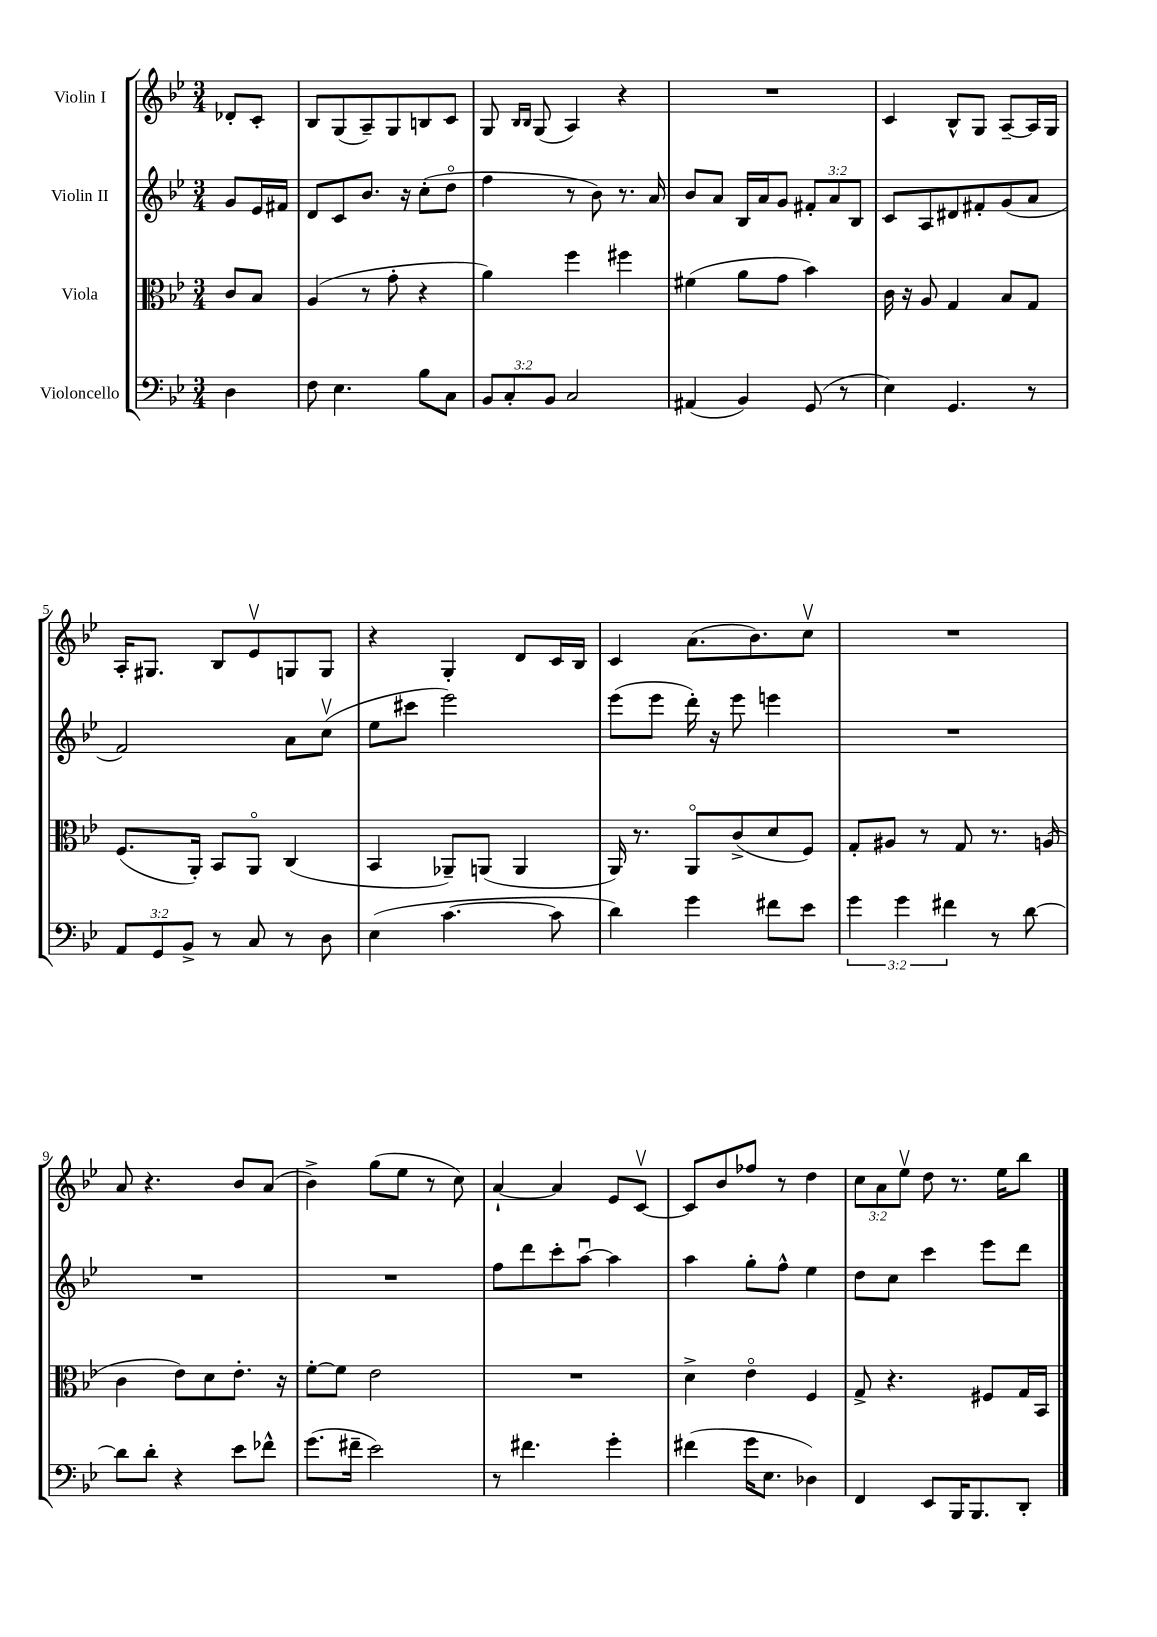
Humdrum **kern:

**kern	**kern	**kern	**kern
*staff4	*staff3	*staff2	*staff1
*clefF4	*clefC3	*clefG2	*clefG2
*k[b-e-]	*k[b-e-]	*k[b-e-]	*k[b-e-]
*M3/4	*M3/4	*M3/4	*M3/4
4D	8c	8g	8d-'
.	8B-	16e-	8c'
.	.	16f#	.
=	=	=	=
8F	(4A	8d	8B-
4.E-	.	8c	(8G
.	8r	8.b-	8A~)
.	8g'	.	8G
.	.	16r	.
8B-	4r	(8cc'	8B
8C	.	8ddo	8c
=	=	=	=
12BB-	4a)	4ff	8G
12C'	.	.	.
.	.	.	16qqB-
.	.	.	16qqB-
.	.	.	(8G
12BB-	.	.	.
2C	4ff	8r	4A)
.	.	8b-)	.
.	4ff#	8.r	4r
.	.	16a	.
=	=	=	=
(4AA#	(4f#	8b-	2.r
.	.	8a	.
4BB-)	8a	16B-	.
.	.	16a	.
.	8g	8g	.
(8GG	4b-)	12f#'	.
.	.	12a	.
8r	.	.	.
.	.	12B-	.
=	=	=	=
4E-)	16c	8c	4c
.	16r	.	.
.	8A	8A	.
4.GG	4G	8d#	8B-^^
.	.	8f#'	8G
.	8B-	(8g	[8A~
8r	8G	8a	16A]
.	.	.	16G
=	=	=	=
12AA	(8.F	2f)	16A'
.	.	.	8.G#
12GG	.	.	.
12BB-^	.	.	.
.	16AA')	.	.
8r	8BB-	.	8B-
8C	8AAo	.	8e-v
8r	(4C	8a	8G
8D	.	(8ccv	8G
=	=	=	=
(4E-	4BB-	8ee-	4r
.	.	8ccc#	.
[4.c	8AA-~)	2eee-)	4G'
.	(8AA	.	.
.	4AA	.	8d
8c]	.	.	16c
.	.	.	16B-
=	=	=	=
4d)	16AA)	(8eee-	4c
.	8.r	.	.
.	.	8eee-	.
4g	8AAo	16ddd')	(8.a
.	.	16r	.
.	(8c^	8eee-	.
.	.	.	8.b-)
8f#	8d	4eee	.
8e-	8F)	.	8ccv
=	=	=	=
6g	8G'	2.r	2.r
.	8A#	.	.
6g	.	.	.
.	8r	.	.
6f#	.	.	.
.	8G	.	.
8r	8.r	.	.
[8d	.	.	.
.	(16A	.	.
=	=	=	=
8d]	4c	2.r	8a
8d'	.	.	4.r
4r	8e-)	.	.
.	8d	.	.
8e-	8.e-'	.	8b-
8f-^^	.	.	(8a
.	16r	.	.
=	=	=	=
(8.g	[8f'	2.r	4b-^)
.	8f]	.	.
16f#~	.	.	.
2e-)	2e-	.	(8gg
.	.	.	8ee-
.	.	.	8r
.	.	.	8cc)
=	=	=	=
8r	2.r	8ff	[4a`
4.f#	.	8ddd	.
.	.	8ccc'	4a]
.	.	[8aau	.
4g'	.	4aa]	8e-
.	.	.	[8cv
=	=	=	=
(4f#	4d^	4aa	8c]
.	.	.	8b-
16g	4e-o	8gg'	8ff-
8.E-	.	.	.
.	.	8ff^^	8r
4D-)	4F	4ee-	4dd
=	=	=	=
4FF	8G^	8dd	12cc
.	.	.	12a
.	4.r	8cc	.
.	.	.	12ee-v
8EE-	.	4ccc	8dd
16BBB-	.	.	8.r
8.BBB-	.	.	.
.	8F#	8eee-	.
.	.	.	16ee-
8DD'	16G	8ddd	8bb-
.	16BB-	.	.
==	==	==	==
*-	*-	*-	*-
